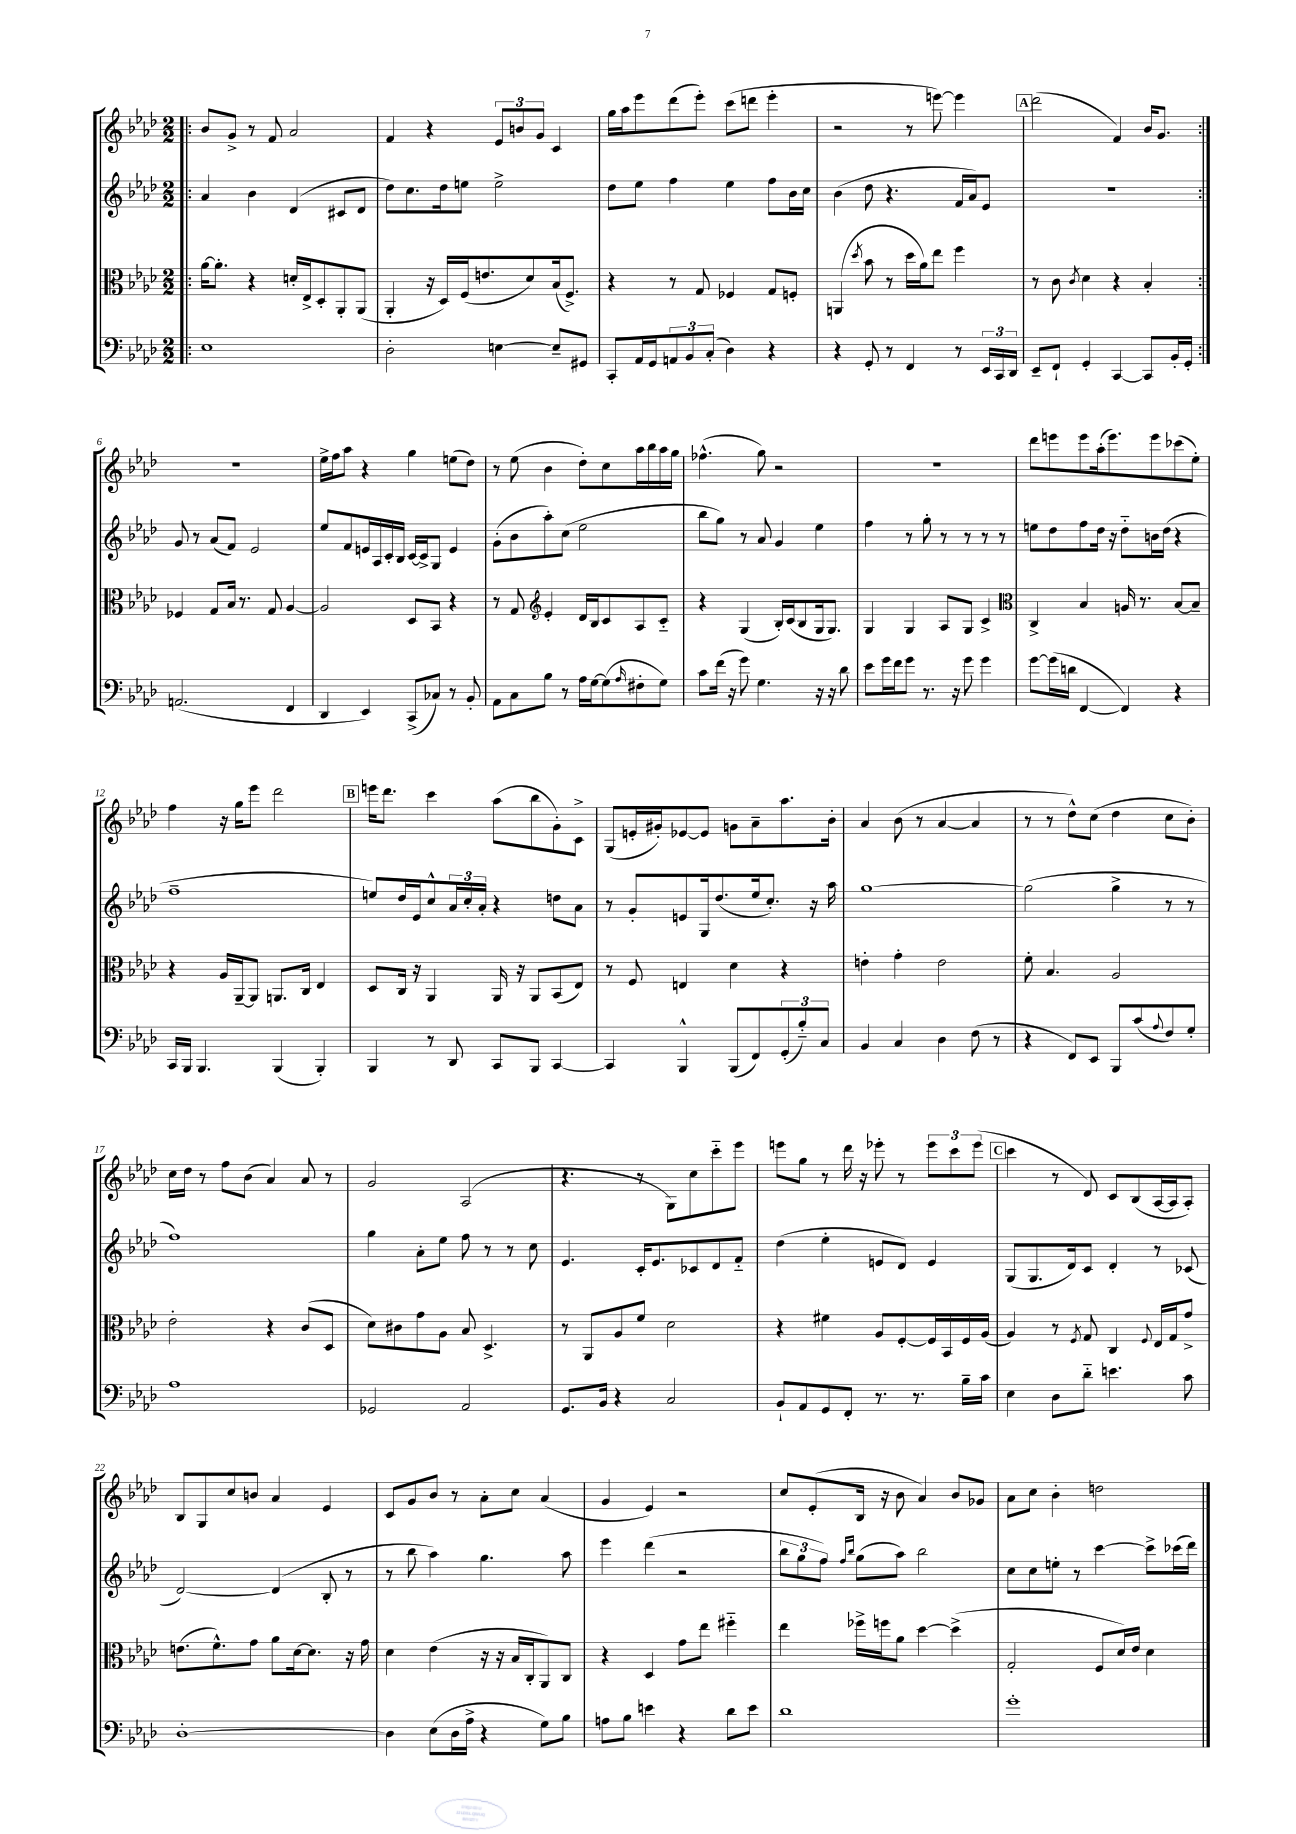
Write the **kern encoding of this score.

**kern	**kern	**kern	**kern
*part4	*part3	*part2	*part1
*staff4	*staff3	*staff2	*staff1
*clefF4	*clefC3	*clefG2	*clefG2
*k[b-e-a-d-]	*k[b-e-a-d-]	*k[b-e-a-d-]	*k[b-e-a-d-]
*M2/2	*M2/2	*M2/2	*M2/2
=1!|:	=1!|:	=1!|:	=1!|:
1E-	[16a-\KL	4a-/	8b-/L
.	8.a-'\J]	.	.
.	.	.	8g^/J
.	4r	4b-\	8r
.	.	.	8f/
.	16dn'/LL	(4d-/	2a-/
.	16E-^/J	.	.
.	8D-'/	.	.
.	8AA-'/	8c#X/L	.
.	(8AA-/J	8d-/J	.
=2	=2	=2	=2
2D-'\	4AA-'/	8dd-\L)	4f/
.	.	8.cc\	.
.	16r	.	4r
.	16D-/LL)	16dd-\k	.
.	(16F/J	8een\J	.
.	8.en/	.	.
[4En\	.	2ee^\	12e-/L
.	.	.	12bn/
.	8d-/)	.	.
.	.	.	12g/J
8E~/L]	(16B-/k	.	4c/
.	8.F^/J)	.	.
8GG#X/J	.	.	.
=3	=3	=3	=3
8CC'/L	4r	8dd-\L	16gg\LL
.	.	.	16aa-\J
16AA-/L	.	8ee-\J	8eee-\
16GG/J	.	.	.
12AAn/	8r	4ff\	(8ddd-\
12BB-/	.	.	.
.	8G/	.	8eee-'\J)
(12C'/J	.	.	.
4D-\)	4F-X/	4ee-\	(8ccc\L
.	.	.	8dddn\J
4r	8G/L	8ff\L	4eee-'\
.	8Fn'/J	16b-\L	.
.	.	16cc\JJ	.
=4	=4	=4	=4
4r	(4AAn/	(4b-\	2r
.	8qdd-/	.	.
8GG'/	8b-\	8dd-\	.
8r	8r	4.r	.
4FF/	16dd-\LL	.	8r
.	16a-\J)	.	.
.	8ee-\J	.	[8eeen\)
8r	4ff\	16f/LL	4eee\]
.	.	16a-/J)	.
24EE-/LL	.	8e-/J	.
24CC/	.	.	.
24DD-/JJ	.	.	.
!!LO:REH:place=s1:t=A
=5	=5	=5	=5
8EE-~/L	8r	1r	(2ddd-\
8FF`/J	8c\	.	.
.	8qc/	.	.
4GG'/	4d-\	.	.
[4CC/	4r	.	4f/)
8CC/L]	4B-'/	.	16b-/KL
.	.	.	8.g/J
16BB-'/L	.	.	.
16GG'/JJ	.	.	.
!!LO:LB:g=z
=6:|!	=6:|!	=6:|!	=6:|!
(2.AAn/	4F-X/	8g/	1r
.	.	8r	.
.	8G/L	(8a-/L	.
.	16B-/Jk	8f/J)	.
.	8.r	.	.
.	.	2e-/	.
.	8G/	.	.
4FF/	[4A-/	.	.
=7	=7	=7	=7
4DD-/	2A-/]	8ee-/L	16ee-^\LL
.	.	.	16ff\J
.	.	8f/	8aa-\J
4EE-/)	.	16en/L	4r
.	.	16A-/	.
.	.	16c'/	.
.	.	16B-/JJ	.
(8CC^/L	8D-/L	[16c/LL	4gg\
.	.	16c^/J]	.
8C-X/J)	8BB-/J	8G/J	.
8r	4r	4e/	(8een\L
8BB-'/	.	.	8dd-\J)
=8	=8	=8	=8
8AA-\L	8r	(8g'\L	8r
8C\	8G/	8b-\	(8ee-\
*	*clefG2	*	*
8B-\J	4e-'/	8aa-'\)	4b-\
8r	.	(8cc\J	.
16A-\LL	16d-/LL	2ee-\	8dd-'\L)
[16G\J	16B-/J	.	.
(8G\]	8c/	.	8cc\
16qqA-/	.	.	.
8F#X'\	8A-/	.	16aa-\L
.	.	.	16bb-\
8G\J)	8c/J	.	16aa-\
.	.	.	16gg\JJ
=9	=9	=9	=9
8c\L	4r	8bb-\L	(4.ff-X^^\
(16f\Jk	.	8gg\J)	.
16r	.	.	.
8g\)	(4G/	8r	.
4.G\	.	8a-/	8gg\)
.	16B-'/LL)	4g/	2r
.	(16c/J	.	.
.	8B-/	.	.
16r	16G/k	4ee-\	.
16r	8.G/J)	.	.
8d-\	.	.	.
=10	=10	=10	=10
8e-\L	4G/	4ff\	1r
16g\L	.	.	.
16f\J	.	.	.
8g\J	4G/	8r	.
8.r	.	8gg'\	.
.	8A-/L	8r	.
16r	.	.	.
8g\	8G/J	8r	.
4g\	4c^/	8r	.
.	.	8r	.
=11	=11	=11	=11
*	*clefC3	*	*
[8g\L	4C^/	8een\L	8ddd-\L
(16g\L]	.	8dd-\	8eeen\
16dn\JJ	.	.	.
[4FF/	4B-/	8ff\	8eee\
.	.	16dd-\Jk	(16aa-'\k
.	.	16r	8.eee\)
4FF/])	16An/	8dd-\L	.
.	8.r	.	.
.	.	16bn\L	8eee\
.	.	(16dd-\JJ	.
4r	[8B-/L	4r	(8ccc-X\
.	8B-~/J]	.	8ee-'\J)
!!LO:LB:g=z
=12	=12	=12	=12
16CC/LL	4r	1ff~	4ff\
16BBB-/JJ	.	.	.
4.BBB-/	.	.	.
.	16A-/LL	.	16r
.	[16AA-~/J	.	16gg\KL
.	8AA-/J]	.	8eee-\J
(4BBB-/	8.AAn/L	.	2ddd-\
.	16C/Jk	.	.
4BBB-'/)	4E-/	.	.
!!LO:REH:place=s1:t=B
=13	=13	=13	=13
4BBB-/	8D-/L	8een/L)	16eeen\KL
.	.	.	8.ddd-\J
.	16C/Jk	16dd-/L	.
.	16r	16e-/J	.
8r	4AA-/	8cc^^/	4ccc\
8DD-/	.	24a-/L	.
.	.	24cc'/	.
.	.	24a-'/JJ	.
8CC/L	16AA-/	4r	(8aa-\L
.	16r	.	.
8BBB-/J	8AA-/L	.	8bb-\
[4CC/	(8BB-/	8ddn\L	8g'\)
.	8E-/J)	8a-\J	8c^\J
=14	=14	=14	=14
4CC/]	8r	8r	(8G/L
.	8F/	8g'/L	16en'/L
.	.	.	16g#X'/J)
4BBB-^^/	4En/	8en/	[8e-X/
.	.	16G/k	8e-/J]
.	.	(8.dd-/	.
(8BBB-/L	4d-\	.	8gn\L
8FF/)	.	16ee-/k	8a-~\
.	.	8.cc'/J)	.
(12GG'/	4r	.	8.aa-\
12B-/)	.	.	.
.	.	16r	.
12C/J	.	.	.
.	.	16aa-\	16b-'\Jk
=15	=15	=15	=15
4BB-/	4en'\	[1gg	4a-/
4C/	4g'\	.	(8b-\
.	.	.	8r
4D-\	2e\	.	[4a-/
(8F\	.	.	4a-/]
8r	.	.	.
=16	=16	=16	=16
4r	8f'\	(2gg\]	8r
.	4.B-/	.	8r
8FF/L)	.	.	8dd-^^\L)
8EE-/J	.	.	(8cc\J
8BBB-/L	2A-/	4gg^\	4dd-\
(8c/	.	.	.
8qqA-/	.	.	.
8F/)	.	8r	8cc\L
8G'/J	.	8r	8b-'\J)
!!LO:LB:g=z
=17	=17	=17	=17
1A-	2e-'\	1ff)	16cc\LL
.	.	.	16dd-\JJ
.	.	.	8r
.	.	.	8ff\L
.	.	.	(8b-\J
.	4r	.	4a-/)
.	(8c/L	.	8a-/
.	8D-/J	.	8r
=18	=18	=18	=18
2GG-X/	8d-\L)	4gg\	2g/
.	8c#X\	.	.
.	8g\	8a-'\L	.
.	8A-\J	8ee-\J	.
2AA-/	8B-/	8ff\	(2A-/
.	4.D-^/	8r	.
.	.	8r	.
.	.	8cc\	.
=19	=19	=19	=19
8.GG/L	8r	4.e-/	4.r
.	8AA-/L	.	.
16BB-/Jk	.	.	.
4r	8A-/	.	.
.	8f/J	16c'/KL	8r
.	.	8.e-/	.
2C/	2d-\	.	8G\L)
.	.	8c-X/	8cc\
.	.	8d-/	8ccc\
.	.	8f/J	8eee-\J
=20	=20	=20	=20
8BB-`/L	4r	(4dd-\	8eeen\L
8AA-/	.	.	8gg\J
8GG/	4f#X\	4ee-'\	8r
8FF'/J	.	.	16ddd-\
.	.	.	16r
8.r	8A-/L	8en/L	8eee-X'\
.	[8F'/	8d-/J)	8r
8.r	.	.	.
.	16F/L]	4e/	12eee-\L
.	16BB-/	.	.
.	.	.	12ccc\
16B-~\LL	16F/	.	.
.	.	.	(12eee-\J
16c\JJ	(16A-/JJ	.	.
!!LO:REH:place=s1:t=C
=21	=21	=21	=21
4E-\	4A-/)	(8G/L	4ccc\
.	.	8.G/	.
8D-\L	8r	.	8r
.	.	16d-/k)	.
.	8qF/	.	.
8d-\J	8G/	8c/J	8d-/)
4.en\	4C/	4d-'/	8c/L
.	.	.	(8B-/
.	8qqF/	.	.
.	16E-/LL	8r	[16A-/L
.	16G/J	.	16A-/J]
8c\	8g^/J	(8c-X/	8A-'/J)
!!LO:LB:g=z
=22	=22	=22	=22
[1D-'	(8.en\L	[2d-/)	8B-/L
.	.	.	8G/
.	8.f^^\)	.	.
.	.	.	8cc/
.	8g\J	.	8bn/J
.	8a-\L	(4d-/]	4a-/
.	[16d-\k	.	.
.	8.d-\J]	.	.
.	.	8B-'/	4e-/
.	16r	8r	.
.	16g\	.	.
=23	=23	=23	=23
4D-\]	4d-\	8r	8c/L
.	.	8bb-\	8g/
(8E-\L	(4e-\	4aa-\)	8b-/J
16D-\L	.	.	8r
16A-^\JJ	.	.	.
4r	16r	4.gg\	8a-'\L
.	16r	.	.
.	16B-/LL	.	8cc\J
.	16C'/J	.	.
8G\L)	8AA-/)	.	(4a-/
8B-\J	8C/J	8aa-\	.
=24	=24	=24	=24
8An\L	4r	4eee-\	4g/
8B-\J	.	.	.
4en\	4D-/	(4ddd-\	4e-/)
4r	8g\L	2r	2r
.	8ee-\J	.	.
8d-\L	4ff#X\	.	.
8e\J	.	.	.
=25	=25	=25	=25
1d-	4ee-\	12bb-\L	8cc/L
.	.	12gg\	.
.	.	.	(8e-'/
.	.	12ff\J)	.
.	.	16qqff/LL	.
.	.	16qqbb-/JJ	.
.	16ff-X^\LL	(8gg\L	16B-/Jk
.	16ffn\J	.	16r
.	8a-\J	8aa-\J)	8b-\
.	[4dd-\	2bb-\	4a-/)
.	(4dd-^\]	.	8b-/L
.	.	.	8g-X/J
=26	=26	=26	=26
1g'	2G'/	8cc\L	8a-\L
.	.	8cc\	8cc\J
.	.	8een'\J	4b-'\
.	.	8r	.
.	8F/L	[4ccc\	2ddn\
.	16d-/L)	.	.
.	16e-/JJ	.	.
.	4d-\	8ccc^\L]	.
.	.	(16ccc-X\L	.
.	.	16ddd-\JJ)	.
==	==	==	==
*-	*-	*-	*-
